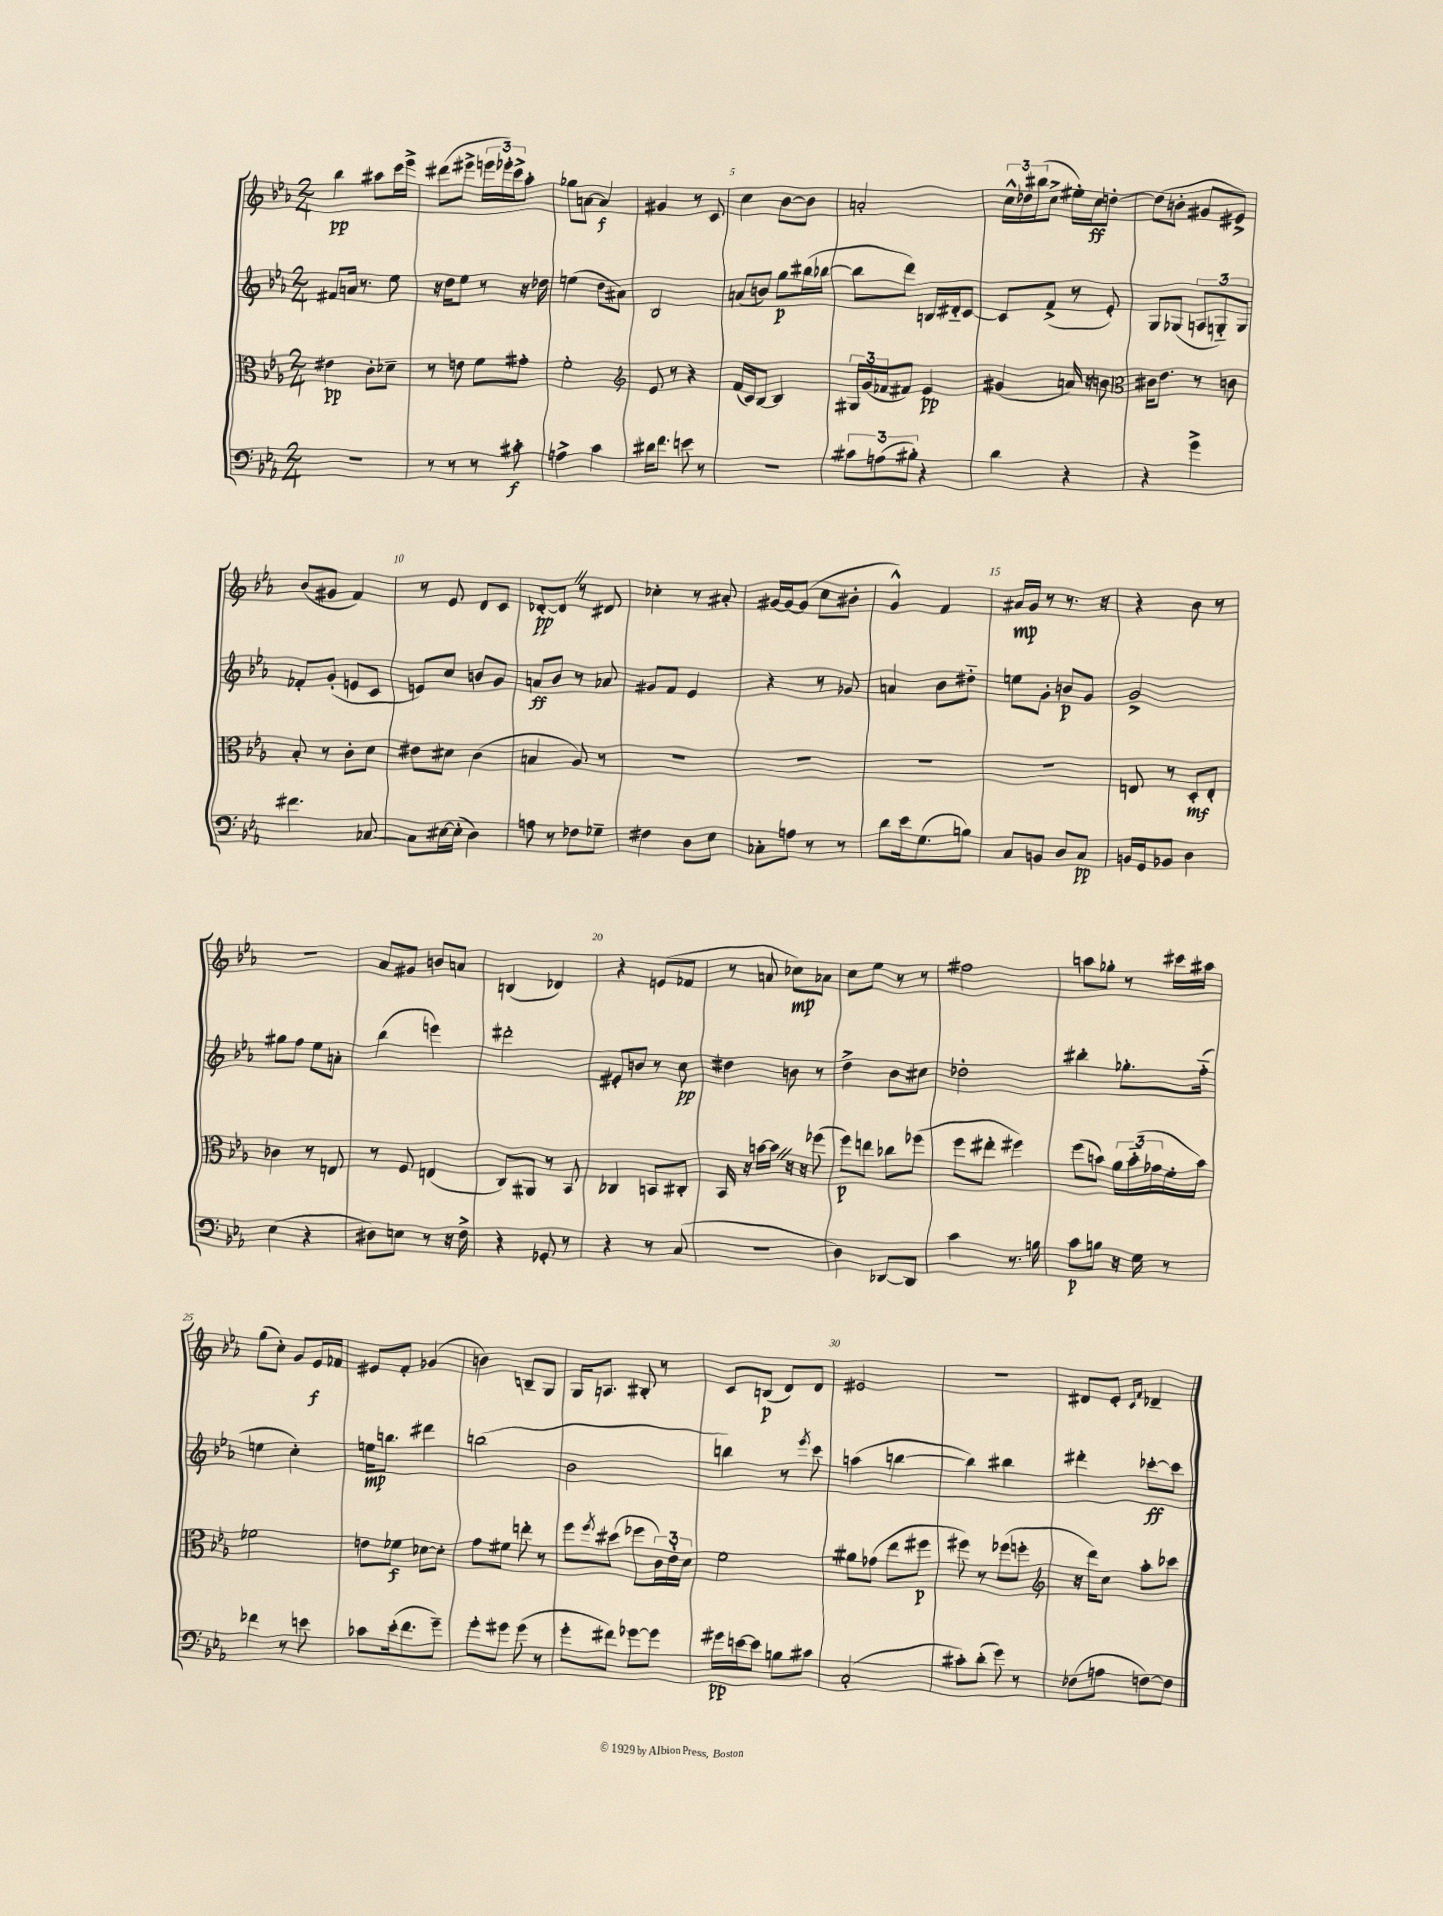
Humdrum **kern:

**kern	**kern	**kern	**kern
*staff4	*staff3	*staff2	*staff1
*clefF4	*clefC3	*clefG2	*clefG2
*k[b-e-a-]	*k[b-e-a-]	*k[b-e-a-]	*k[b-e-a-]
*M2/4	*M2/4	*M2/4	*M2/4
2r	4e#	8f#	4bb-
.	.	16a	.
.	.	8.r	.
.	8c'	.	8aa#
.	8d-~	8ee-	16ccc
.	.	.	16eee-^
=	=	=	=
8r	8r	16r	(8ddd#
.	.	16dd	.
8r	8e	8ee-	8eee#^
8r	8f	8r	24eee
.	.	.	24eee-')
.	.	.	24ccc^
8c#'	8g#'	16r	8aa-'
.	.	16dd-	.
=	=	=	=
4A^	2f'	(4ee	8gg-
.	.	.	[8a
4c	.	8dd	4a]
.	.	8a#)	.
=	=	=	=
*	*clefG2	*	*
16d#	8e-	2B-	4g#
8.f	.	.	.
.	8r	.	.
8e	4r	.	8r
8r	.	.	8c
=	=	=	=
2r	(16f	(8a	4cc
.	16c)	.	.
.	[8B-	8b)	.
.	4B-]	8gg	[8b-
.	.	(16bb#	8b-]
.	.	[16bb-	.
=	=	=	=
12c#	24G#	8bb-]	2a'
.	(24g	.	.
(12A	24f-	.	.
.	8f#)	8ddd)	.
12B#')	.	.	.
4r	4e-	16B	.
.	.	16d#'~	.
.	.	[8c	.
=	=	=	=
4d	(4g#	8c]	24cc^^
.	.	.	24dd-
.	.	.	(24bb#
.	.	(8f^	8cc^
4r	16a)	8r	16ee#')
.	16r	.	16cc
.	8b	8e-')	[8dd'
=	=	=	=
*	*clefC3	*	*
4r	16c#	8G	(8dd]
.	8.e-	.	.
.	.	(8G-	8b'
4g^	8r	12A	8g#
.	.	12G'~)	.
.	8c	.	8e#^)
.	.	12G	.
=	=	=	=
4.f#	8B-'	8f-'	(8b-
.	8r	(8g'	8g#
.	8c'	8e	4f)
[8C-	8d	8c	.
=	=	=	=
8C-]	8e#	8e)	8r
[16E#	8d#	8cc	8e-
(16E#']	.	.	.
4D)	(4c	8b	8d
.	.	8g	8c
=	=	=	=
8A	4B	8a	[8d-'
8r	.	8b-	8d-]
8F-	8A-)	8r	8r
8G-~	8r	8a-	8d#
=	=	=	=
4F#	2r	8g#	4cc-'
.	.	8f	.
8D	.	4e-	8r
8E-	.	.	8a#'
=	=	=	=
8C-'	2r	4r	[16g#
.	.	.	16g#_
8A	.	.	(8g#]
8r	.	8r	8cc
8r	.	8g-	8b#'
=	=	=	=
8d	2r	4a	4g^^)
16e-	.	.	.
(8.G	.	.	.
.	.	8b-	4f
8B)	.	8dd#'~	.
=	=	=	=
8C	2r	8ee	16a#
.	.	.	16g
8BB	.	8g'	8r
8D	.	8b	8.r
8C	.	8g	.
.	.	.	16r
=	=	=	=
16BB	8E	2g^	4r
16GG	.	.	.
8BB-	8r	.	.
4D	8D'	.	8b-
.	8E'	.	8r
=	=	=	=
(4E-	4c-	8gg#	2r
.	.	8ff	.
4r	8r	8ee-	.
.	8E	8a'	.
=	=	=	=
8D#)	8r	(4bb-	8a-
8E	8F	.	8g#
8r	(4E	4eee)	8b
16r	.	.	8a
16F^	.	.	.
=	=	=	=
4r	8C)	2ddd#'	(4B
.	8AA#	.	.
8GG-'	8r	.	4d-)
8r	8BB-	.	.
=	=	=	=
4r	4C-	8e#'	4r
.	.	8b	.
8r	8BB	8r	(8e
(8C	8C#'	8cc	8f-
=	=	=	=
2r	16BB-	4dd#	8r
.	16r	.	.
.	[16b	.	8a
.	16b]	.	.
.	16r	8b	8cc-)
.	16r	.	.
.	(8ff-	8r	8a-
=	=	=	=
4D)	8ff)	4dd^	8cc
.	8ee	.	8ee-
[8DD-	8cc-	8b-	8r
8DD-]	(8ff-	8cc#	8r
=	=	=	=
4c	8ff	2dd-'	2ff#
.	8ee#'	.	.
8.r	4ff#)	.	.
16B	.	.	.
=	=	=	=
8c	(8ff	4bb#'	8aa
8B	8b)	.	8gg-'
16r	24a-	8.gg-'	8r
.	(24b'~	.	.
16G	.	.	.
.	24g-	.	.
8r	16f'	.	16ccc#
.	16b)	(16ff'~	16aa#
=	=	=	=
4f-	2f-	4ee	(8gg
.	.	.	8cc')
8r	.	4cc')	8g
8e	.	.	16e-
.	.	.	16f-
=	=	=	=
8c-	8e	16ee	8e#
.	.	8.bb	.
(16e-'	8f-	.	8f'
8.f	.	.	.
.	[8d-	4ddd#	(4g-
8g~)	8d-']	.	.
=	=	=	=
8g'	8g	(2bb	4b)
8g#	8f#	.	.
(8g#	8ee'	.	8B~
8r	8r	.	8G
=	=	=	=
8g'	8ff	2b-	16G
.	.	.	8.A
.	8qff	.	.
8f#)	(8dd#	.	.
[8g-	8ff-	.	8B#'
8g-]	24c)	.	8r
.	24e-'	.	.
.	24d	.	.
=	=	=	=
16g#	2f	4bb)	8c
[16e	.	.	.
8e]	.	.	(8B
8B	.	8r	8d)
.	.	8qeee-	.
8c#	.	8ccc	8d
=	=	=	=
(2C'	8a#	(4aa	2e#
.	(8g-	.	.
.	8ee-	[4bb	.
.	8ff#	.	.
=	=	=	=
8c#')	8ff#)	4bb])	2r
(8d'	8r	.	.
8g)	(8ff-	4bb#	.
8r	8ff'	.	.
=	=	=	=
*	*clefG2	*	*
(8F-	16r	4ddd#'	8d#
.	16ddd)	.	.
8A	8cc	.	8e-'
.	.	.	16qqc
.	.	.	16qqf
[8F)	8aa-'	[8ccc-'	4d-~
8F]	8ccc-	8ccc-]	.
==	==	==	==
*-	*-	*-	*-
